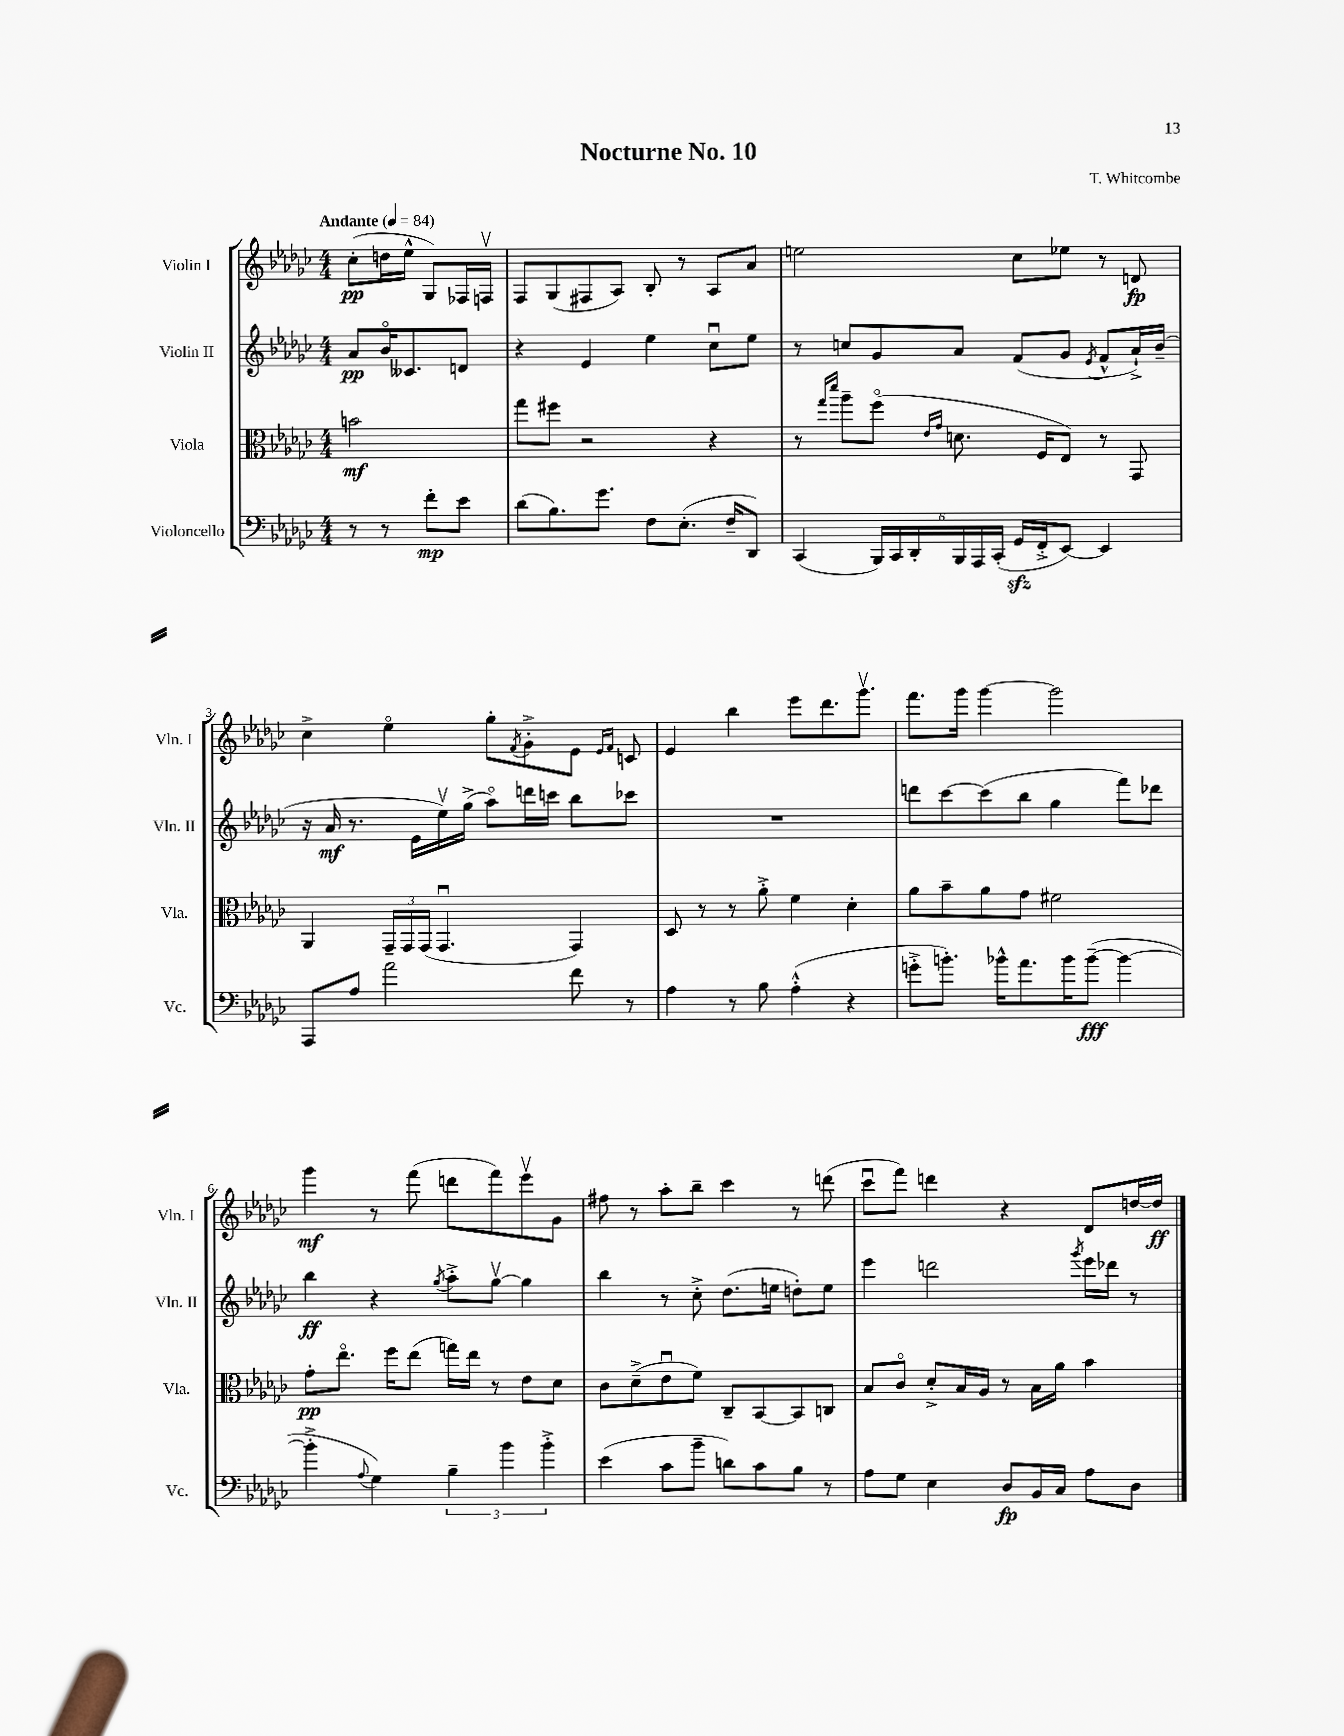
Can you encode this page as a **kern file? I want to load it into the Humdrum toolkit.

**kern	**dynam	**kern	**dynam	**kern	**dynam	**kern	**dynam
*part4	*part4	*part3	*part3	*part2	*part2	*part1	*part1
*staff4	*staff4	*staff3	*staff3	*staff2	*staff2	*staff1	*staff1
*I"Violoncello	*	*I"Viola	*	*I"Violin II	*	*I"Violin I	*
*I'Vc.	*	*I'Vla.	*	*I'Vln. II	*	*I'Vln. I	*
*clefF4	*	*clefC3	*	*clefG2	*	*clefG2	*
*k[b-e-a-d-g-c-]	*	*k[b-e-a-d-g-c-]	*	*k[b-e-a-d-g-c-]	*	*k[b-e-a-d-g-c-]	*
*M4/4	*	*M4/4	*	*M4/4	*	*M4/4	*
*MM84	*	*MM84	*	*MM84	*	*MM84	*
=	=	=	=	=	=	=	=
!	!	!	!	!	!	!LO:TX:a:B:t=Andante	!
8r	.	2bn\	mf	8a-/L	pp	(8cc-'\L	pp
8r	.	.	.	16b-/K	.	16ddn\L	.
.	.	.	.	8.c--X/	.	16ee-^^\JJ	.
8f'\L	mp	.	.	.	.	8G-/L)	.
8e-\J	.	.	.	8dn/J	.	16F-X/L	.
.	.	.	.	.	.	16Fnv/JJ	.
=1	=1	=1	=1	=1	=1	=1	=1
(8d-\L	.	8gg-\L	.	4r	.	8F/L	.
8.B-\)	.	8ff#X\J	.	.	.	(8G-/	.
.	.	2r	.	4e-/	.	8F#X/	.
8.g-\J	.	.	.	.	.	.	.
.	.	.	.	.	.	8A-/J)	.
8F\L	.	.	.	4ee-\	.	8B-'/	.
(8.E-'\J	.	.	.	.	.	8r	.
.	.	4r	.	8cc-u\L	.	8A-/L	.
16F~/KL	.	.	.	.	.	.	.
8DD-/J)	.	.	.	8ee-\J	.	8a-/J	.
=2	=2	=2	=2	=2	=2	=2	=2
(4CC-/	.	8r	.	8r	.	2een\	.
.	.	16qqgg-/LL	.	.	.	.	.
.	.	16qqddd-/JJ	.	.	.	.	.
.	.	8aa-~\L	.	8ccn/L	.	.	.
24BBB-/LL)	.	(8ff\J	.	8g-/	.	.	.
24CC-/	.	.	.	.	.	.	.
24DD-'/	.	.	.	.	.	.	.
.	.	16qqe-/LL	.	.	.	.	.
.	.	16qqg-/JJ	.	.	.	.	.
24BBB-/	.	8.dn\	.	8a-/J	.	.	.
24AAA-/	.	.	.	.	.	.	.
(24CC-'/JJ	.	.	.	.	.	.	.
16GG-zz/LL	.	.	.	(8f/L	.	8cc-\L	.
16FF'^/J	.	16F/KL	.	.	.	.	.
[8EE-/J)	.	8E-/J)	.	8g-/J	.	8ee-X\J	.
.	.	.	.	8qe-/	.	.	.
4EE-/]	.	8r	.	8f^^/L	.	8r	.
.	.	8GG-/	.	16a-`^/L)	.	8dn/	fp
.	.	.	.	(16b-~/JJ	.	.	.
!!LO:LB:g=z
=3	=3	=3	=3	=3	=3	=3	=3
8AAA-/L	.	4AA-/	.	16r	.	4cc-^\	.
.	.	.	.	16a-/	mf	.	.
8A-/J	.	.	.	8.r	.	.	.
2a-\	.	24GG-~/LL	.	.	.	4ee-\	.
.	.	24GG-/	.	.	.	.	.
.	.	.	.	16e-\LL	.	.	.
.	.	(24GG-/JJ	.	.	.	.	.
.	.	4.GG-u/	.	16ee-v\)	.	.	.
.	.	.	.	(16gg-^\JJ	.	.	.
.	.	.	.	8aa-\L)	.	8gg-'\L	.
.	.	.	.	.	.	8qf/	.
.	.	.	.	16dddn\L	.	8g-'^\	.
.	.	.	.	16cccn\JJ	.	.	.
8f\	.	4GG-/)	.	8bb-\L	.	8e-\J	.
.	.	.	.	.	.	16qqe-/LL	.
.	.	.	.	.	.	16qqf/JJ	.
8r	.	.	.	8ccc-X\J	.	8cn/	.
=4	=4	=4	=4	=4	=4	=4	=4
4A-\	.	8D-/	.	1r	.	4e-/	.
.	.	8r	.	.	.	.	.
8r	.	8r	.	.	.	4bb-\	.
8B-\	.	8a-'^\	.	.	.	.	.
(4A-'^^\	.	4f\	.	.	.	8eee-\L	.
.	.	.	.	.	.	8.ddd-\	.
4r	.	4d-'\	.	.	.	.	.
.	.	.	.	.	.	8.ggg-v\J	.
=5	=5	=5	=5	=5	=5	=5	=5
8gn'^\L	.	8a-\L	.	8dddn\L	.	8.fff\L	.
8.bn'\J)	.	8b-~\	.	[8ccc-\	.	.	.
.	.	.	.	.	.	16ggg-\Jk	.
.	.	8a-\	.	(8ccc-\]	.	[4ggg-\	.
16b-X^^\KL	.	.	.	.	.	.	.
8.a-\	.	8g-\J	.	8bb-\J	.	.	.
.	.	2f#X\	.	4gg-\	.	2ggg-\]	.
16b-\K	.	.	.	.	.	.	.
([8b-~\J	fff	.	.	.	.	.	.
4b-\_	.	.	.	8fff\L)	.	.	.
.	.	.	.	8ddd-X\J	.	.	.
!!LO:LB:g=z
=6	=6	=6	=6	=6	=6	=6	=6
4b-'^\]	.	8g-'\L	pp	4bb-\	ff	4ggg-\	mf
.	.	8.ee-\J	.	.	.	.	.
8qqA-/	.	.	.	.	.	.	.
4G-\)	.	.	.	4r	.	8r	.
.	.	16ff\KL	.	.	.	.	.
.	.	(8ee-\J	.	.	.	(8fff\	.
.	.	.	.	8qgg-/	.	.	.
6B-~\	.	16ggn\LL)	.	8aa-'^\L	.	8dddn\L	.
.	.	16ee-\JJ	.	.	.	.	.
.	.	8r	.	[8gg-v\J	.	8fff\)	.
6b-\	.	.	.	.	.	.	.
.	.	8e-\L	.	4gg-\]	.	8eee-v\	.
6b-'^\	.	.	.	.	.	.	.
.	.	8d-\J	.	.	.	8g-\J	.
=7	=7	=7	=7	=7	=7	=7	=7
(4e-\	.	8c-\L	.	4bb-\	.	8ff#X\	.
.	.	(8d-~^\	.	.	.	8r	.
8c-\L	.	8e-u\	.	8r	.	8aa-'\L	.
8b-~\J	.	8f\J)	.	8cc-'^\	.	8bb-~\J	.
8dn\L)	.	8C-~/L	.	(8.dd-\L	.	4ccc-\	.
8c-\	.	[8BB-/	.	.	.	.	.
.	.	.	.	16een\Jk	.	.	.
8B-\J	.	8BB-/]	.	8ddn'\L)	.	8r	.
8r	.	8Cn/J	.	8ee\J	.	(8dddn\	.
=8	=8	=8	=8	=8	=8	=8	=8
8A-\L	.	8B-/L	.	4eee-\	.	8ccc-u\L	.
8G-\J	.	8c-/J	.	.	.	8fff\J)	.
4E-\	.	8d-'^/L	.	2dddn\	.	4dddn\	.
.	.	16B-/L	.	.	.	.	.
.	.	16A-/JJ	.	.	.	.	.
8D-/L	fp	8r	.	.	.	4r	.
16BB-/L	.	16B-\LL	.	.	.	.	.
16C-/JJ	.	16a-\JJ	.	.	.	.	.
.	.	.	.	8qggg-/	.	.	.
8A-\L	.	4b-\	.	16eee-\LL	.	8d-/L	.
.	.	.	.	16ddd-X\JJ	.	.	.
8D-\J	.	.	.	8r	.	[16ddn/L	.
.	.	.	.	.	.	16dd/JJ]	ff
==	==	==	==	==	==	==	==
*-	*-	*-	*-	*-	*-	*-	*-
